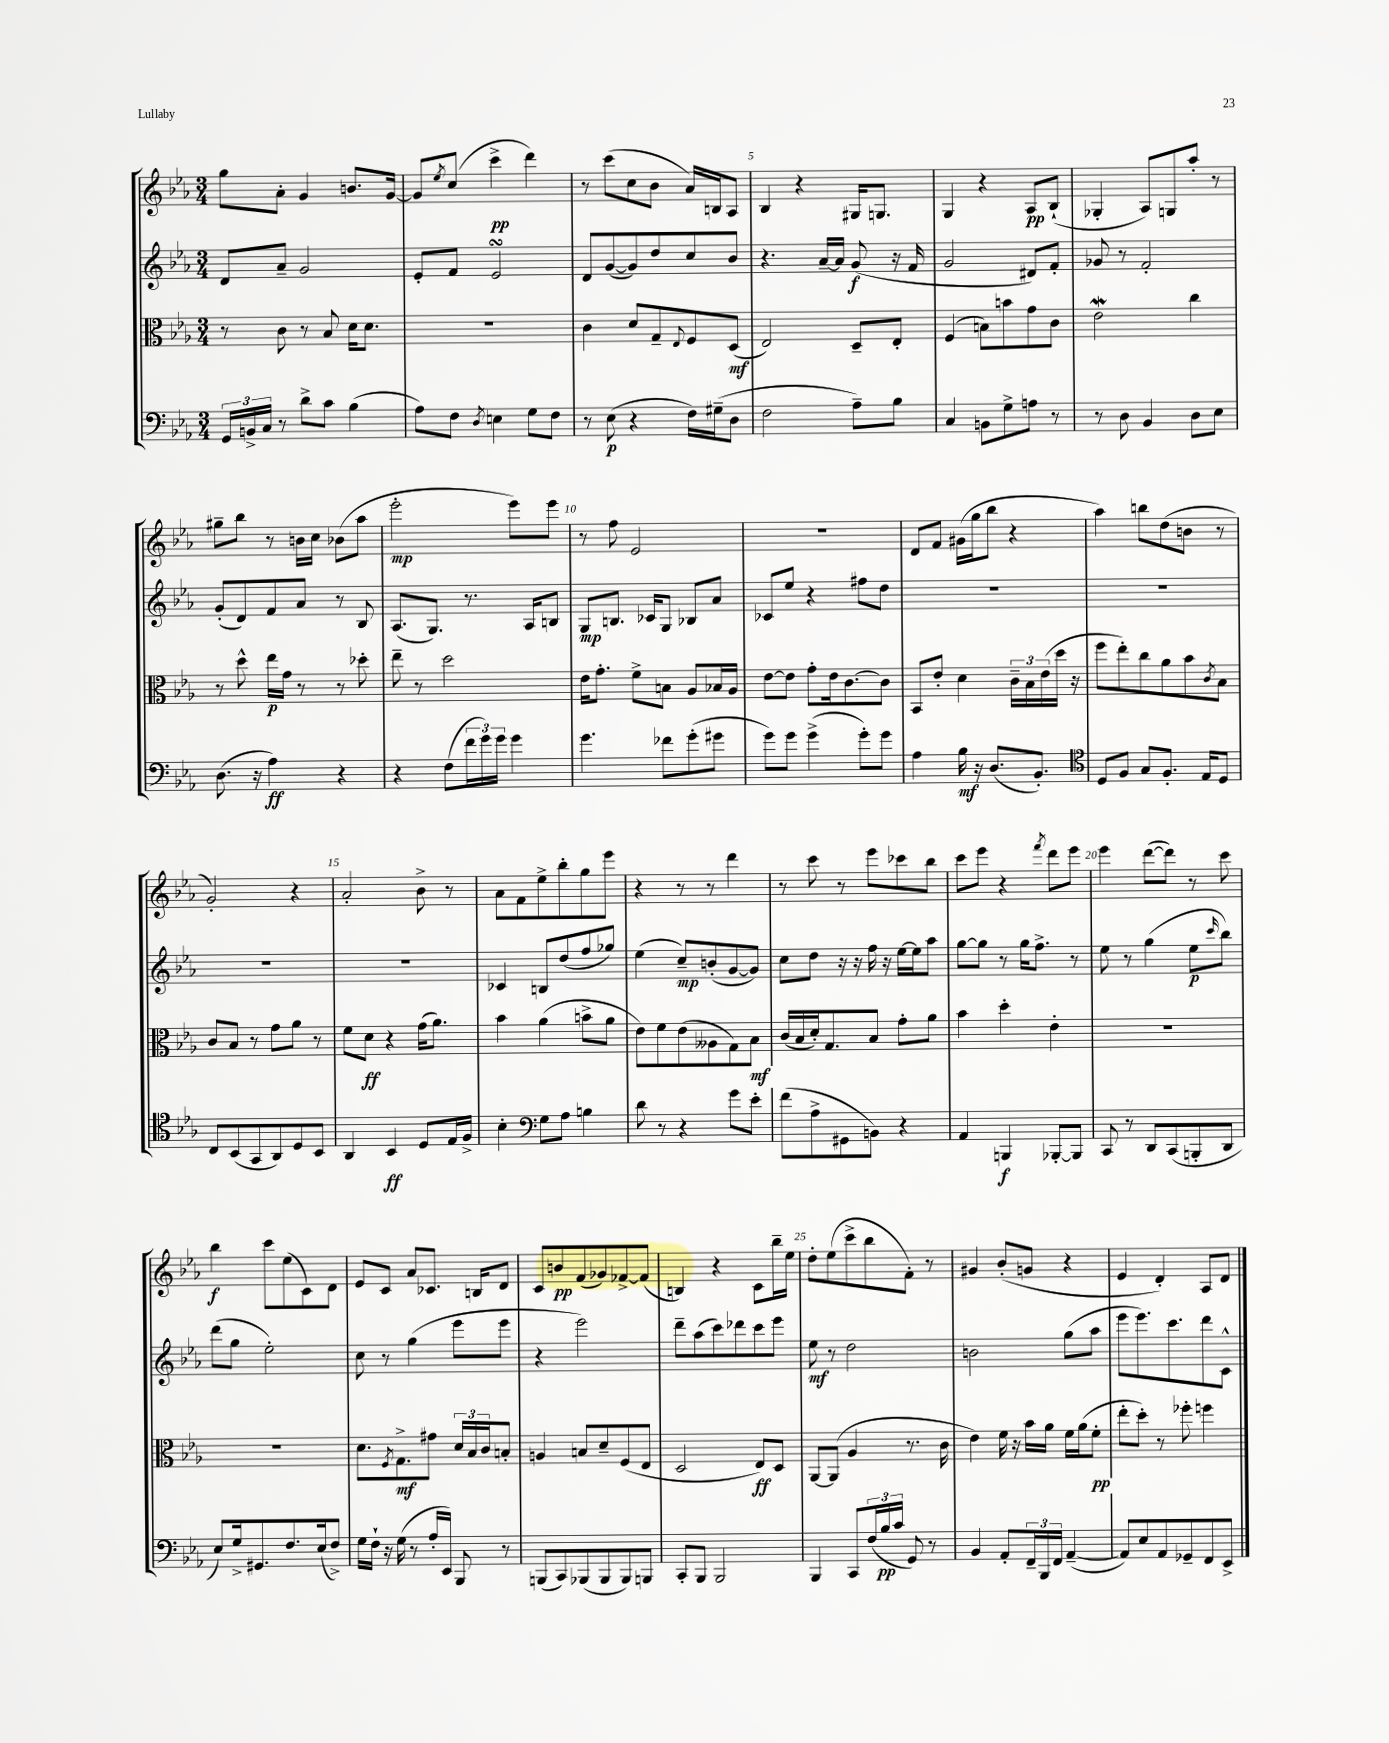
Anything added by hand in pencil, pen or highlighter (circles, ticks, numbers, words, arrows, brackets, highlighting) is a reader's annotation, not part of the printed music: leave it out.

**kern	**kern	**kern	**kern
*staff4	*staff3	*staff2	*staff1
*clefF4	*clefC3	*clefG2	*clefG2
*k[b-e-a-]	*k[b-e-a-]	*k[b-e-a-]	*k[b-e-a-]
*M3/4	*M3/4	*M3/4	*M3/4
24GG	8r	8d	8gg
24BB^	.	.	.
24C	.	.	.
8r	8c	8a-~	8a-'
8d^	8r	2g	4g
8c	8B-	.	.
(4B-	16d	.	8.b
.	8.d	.	.
.	.	.	[16g
=	=	=	=
8A-)	2.r	8e-'	8g]
.	.	.	8qee-
8F	.	8f	(8cc
8qD	.	.	.
4E	.	2e-	4ccc^
8G	.	.	4ddd)
8F	.	.	.
=	=	=	=
8r	4c	8d	8r
(8E-	.	([8g	(8ccc
4r	8d	8g])	8cc
.	8G~	8dd	8b-
.	8qqE-	.	.
16F)	8F	8cc	16a-)
(16G#~	.	.	16B
8D	(8D	8b-	8A-
=	=	=	=
2F	2E-)	4.r	4B-
.	.	.	4r
.	.	[16a-~	.
.	.	16a-]	.
8A-~)	8D~	(8g	16G#
.	.	.	8.G
8B-	8E-'	16r	.
.	.	16f	.
=	=	=	=
4C	(4F	2g	4G
8BB	8B)	.	4r
8G^	8b	.	.
8A	8g	8d#)	8A-
8r	8c	8f'	(8B-`
=	=	=	=
8r	2e-	8g-	4G-'
8D	.	8r	.
4BB-	.	2f'	8A-)
.	.	.	8G
8D	4cc	.	8aa-'
8E-	.	.	8r
=	=	=	=
(8.D	8r	(8g'	8gg#~
.	8dd^^	8d)	8bb-
16r	.	.	.
4A-)	16ee-	8f	8r
.	16g	.	.
.	8r	8a-	16b
.	.	.	16cc
4r	8r	8r	(8b-
.	8dd-'	8B-	8aa-
=	=	=	=
4r	8ee-~	(8.A-	2eee-'
.	8r	.	.
.	.	8.G)	.
(8F	2dd	.	.
24f	.	8.r	.
24g)	.	.	.
24g	.	.	.
4g	.	.	8eee-)
.	.	16A-	.
.	.	8B	8eee-
=	=	=	=
4.g	16e-	8G	8r
.	8.g'	.	.
.	.	8.B	8ff
.	8f^	.	2e-
.	.	16c-	.
8f-	8B	8G	.
(8g'	8A-	8B-	.
8g#	16B-	8a-	.
.	16A-	.	.
=	=	=	=
8g)	[8e-	8c-	2.r
8g	8e-]	8ee-	.
(4g^	8g'	4r	.
.	16e-	.	.
.	[8.c	.	.
8g')	.	8ff#	.
8g	8c]	8dd	.
=	=	=	=
4A-	8BB-	2.r	8d
.	8e-'	.	8f
16B-	4d	.	(16g#
16r	.	.	16gg
(8.D	.	.	8bb-
.	24c~	.	4r
.	24B-	.	.
8.BB-')	.	.	.
.	(24e-	.	.
.	16dd	.	.
.	16r	.	.
=	=	=	=
*clefC4	*	*	*
8D	8ff	2.r	4aa-)
8F	8ee-')	.	.
8G	8cc	.	8bb
8.F'	8a-	.	(8dd
.	8b-	.	8b
16E-	.	.	.
.	8qc	.	.
8D	8B-	.	8r
=	=	=	=
8C	8c	2.r	2g')
(8BB-	8B-	.	.
8GG	8r	.	.
8AA-)	8g	.	.
8D	8a-	.	4r
8BB-	8r	.	.
=	=	=	=
4AA-	8f	2.r	2a-'
.	8d	.	.
4BB-	4r	.	.
8D	(16g	.	8b-^
.	8.a-)	.	.
16E-	.	.	8r
16F^	.	.	.
=	=	=	=
4B-'	4b-	4c-	8a-
.	.	.	8f
*clefF4	*	*	*
8G	(4a-	8B	8ee-^
8A-	.	(8dd	8bb-'
4B	8b^	8ff	8gg
.	8a-	8gg-)	8eee-
=	=	=	=
8d	8e-)	(4ee-	4r
8r	8f	.	.
4r	(8e-	8cc~)	8r
.	8A--	(8b'	8r
8g	8G)	[8g	4ddd
8e-'	8B-	8g])	.
=	=	=	=
(8f	(16c	8cc	8r
.	16B-	.	.
8A-^	16d')	8dd	8ccc
.	8.G	.	.
8GG#	.	16r	8r
.	.	16r	.
8BB)	8B-	16ff	8eee-
.	.	16r	.
4r	8g'	[16ee-	8ccc-
.	.	16ee-]	.
.	8a-	8aa-	8bb-
=	=	=	=
4AA-	4b-	[8gg	8ccc
.	.	8gg]	8eee-
4BBB	4dd'	8r	4r
.	.	16gg	.
.	.	8.ff^	.
.	.	.	8qfff
[8BBB-'	4e-'	.	8ddd
8BBB-]	.	8r	8eee-
=	=	=	=
8CC	2.r	8ee-	4eee-
8r	.	8r	.
8DD	.	(4gg	([8ddd
(8CC	.	.	8ddd])
8BBB'	.	8ee-	8r
.	.	16qqccc	.
8DD	.	8bb-)	8ccc
=	=	=	=
8E-)	2.r	(8ddd	4bb-
16G^	.	8gg	.
8.GG#	.	.	.
.	.	2ee-')	8ccc
8.F	.	.	(8ee-
.	.	.	8c)
(16E-	.	.	.
8F^)	.	.	8d
=	=	=	=
16G	8.d	8cc	8e-
16F`	.	.	.
16r	.	8r	8c
.	8qF	.	.
(16G	8.G^	.	.
8r	.	(4gg	8a-
16A-'	8g#	.	8.c-
16EE-)	.	.	.
8BBB-	24d	8eee-	.
.	24B-	.	.
.	.	.	16B
.	24c	.	.
8r	8B'	8eee-	8d
=	=	=	=
(8BBB	4A	4r	8c
8CC)	.	.	8b
(8BBB-	8B	2eee-)	(8f
8BBB-	8d~	.	8g-)
8BBB-)	(8F	.	[8f-^
8BBB	8E-	.	(8f-]
=	=	=	=
8CC'	2D	8ddd~	4B)
8BBB-	.	(8aa-	.
2BBB-	.	8ccc)	4r
.	.	8ddd-	.
.	8E-)	8ccc	8c
.	8D	8eee-	16bb-~
.	.	.	16ee-
=	=	=	=
4BBB-	[8AA-	8ee-	8dd'
.	(8AA-]	8r	(8ee-
8CC	4A-	2dd	8ccc^
(24F	.	.	8bb-
24B-	.	.	.
24c	.	.	.
8GG)	8.r	.	8f')
8r	.	.	8r
.	16c	.	.
=	=	=	=
4BB-	4e-)	2b	4g#
8AA-'	16f	.	(8b-'
.	16r	.	.
24FF~	16b-	.	8g
24BBB-	.	.	.
.	16a-	.	.
24FF	.	.	.
([4AA-~	16f	(8gg	4r
.	(16a-	.	.
.	8f'	8aa-	.
=	=	=	=
8AA-])	8ee-'	8eee-	4e-
8E-	8dd')	8.eee-)	.
8AA-	8r	.	4d')
.	.	8.ccc	.
8GG-~	8ff-'	.	.
8FF	4ff	8ddd	8A-
8EE-^	.	8c^^	8d
==	==	==	==
*-	*-	*-	*-
